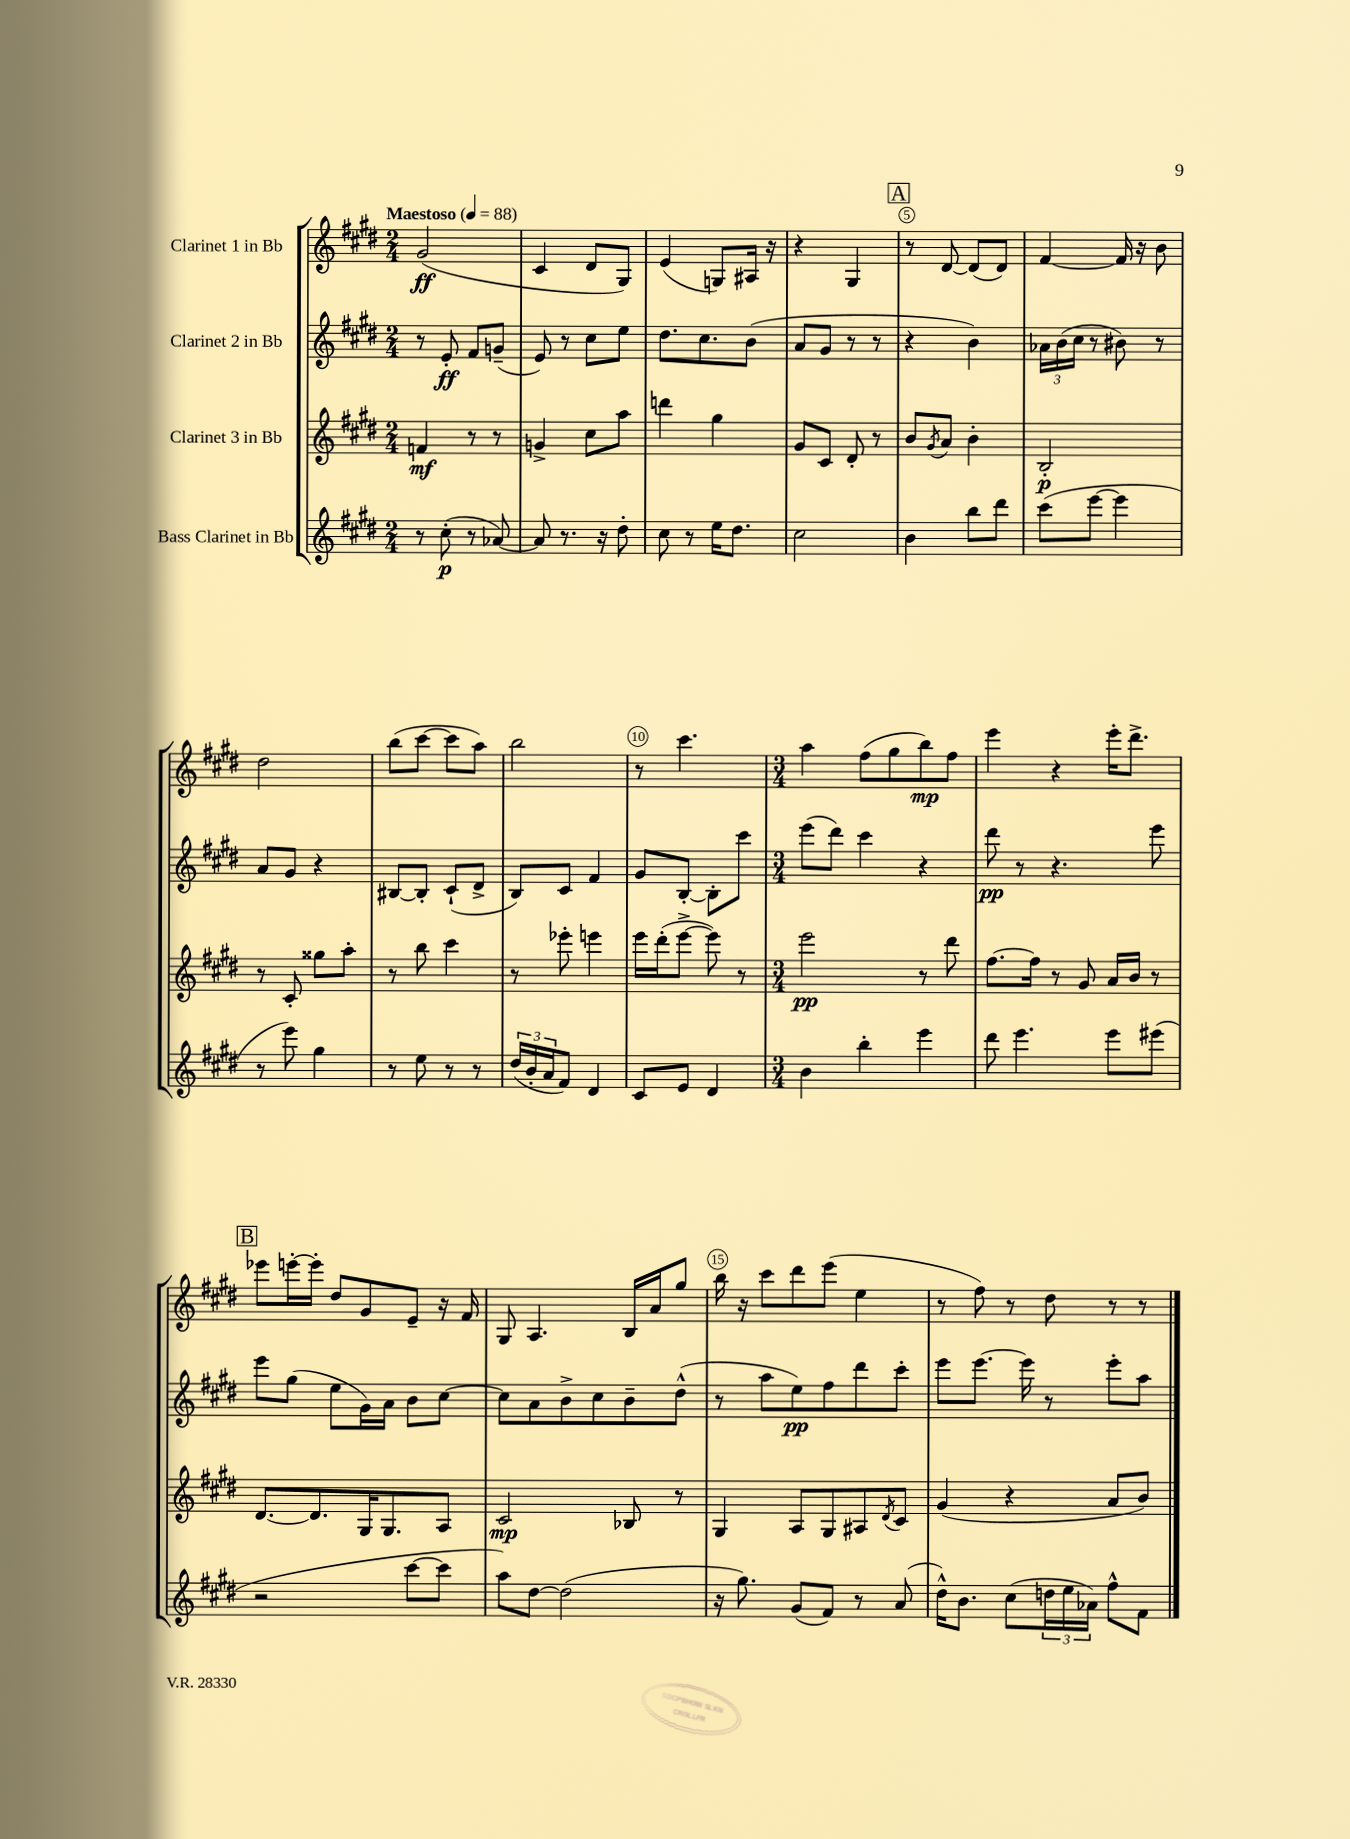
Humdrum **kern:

**kern	**dynam	**kern	**dynam	**kern	**dynam	**kern	**dynam
*part4	*part4	*part3	*part3	*part2	*part2	*part1	*part1
*staff4	*staff4	*staff3	*staff3	*staff2	*staff2	*staff1	*staff1
*I"Bass Clarinet in Bb	*	*I"Clarinet 3 in Bb	*	*I"Clarinet 2 in Bb	*	*I"Clarinet 1 in Bb	*
*clefG2	*	*clefG2	*	*clefG2	*	*clefG2	*
*k[f#c#g#d#]	*	*k[f#c#g#d#]	*	*k[f#c#g#d#]	*	*k[f#c#g#d#]	*
*M2/4	*	*M2/4	*	*M2/4	*	*M2/4	*
*MM88	*	*MM88	*	*MM88	*	*MM88	*
=1	=1	=1	=1	=1	=1	=1	=1
!	!	!	!	!	!	!LO:TX:a:B:t=Maestoso	!
8r	.	4fn/	mf	8r	.	(2g#/	ff
(8cc#'\	p	.	.	8e'/	ff	.	.
8r	.	8r	.	8f#/L	.	.	.
[8a-X/)	.	8r	.	(8gn~/J	.	.	.
=2	=2	=2	=2	=2	=2	=2	=2
8a-/]	.	4gn^/	.	8e/)	.	4c#/	.
8.r	.	.	.	8r	.	.	.
.	.	8cc#\L	.	8cc#\L	.	8d#/L	.
16r	.	.	.	.	.	.	.
8dd#'\	.	8aa\J	.	8ee\J	.	8G#/J)	.
=3	=3	=3	=3	=3	=3	=3	=3
8cc#\	.	4dddn\	.	8.dd#\L	.	(4e/	.
8r	.	.	.	.	.	.	.
.	.	.	.	8.cc#\	.	.	.
16ee\KL	.	4gg#\	.	.	.	8Gn/L)	.
8.dd#\J	.	.	.	.	.	.	.
.	.	.	.	(8b\J	.	16A#X/Jk	.
.	.	.	.	.	.	16r	.
=4	=4	=4	=4	=4	=4	=4	=4
2cc#\	.	8g#/L	.	8a/L	.	4r	.
.	.	8c#/J	.	8g#/J	.	.	.
.	.	8d#'/	.	8r	.	4G#/	.
.	.	8r	.	8r	.	.	.
!!LO:REH:place=s1:t=A
=5	=5	=5	=5	=5	=5	=5	=5
4b\	.	8b/L	.	4r	.	8r	.
.	.	8qg#/	.	.	.	.	.
.	.	8a/J	.	.	.	[8d#/	.
8bb\L	.	4b'\	.	4b\)	.	(8d#/L]	.
8ddd#\J	.	.	.	.	.	8d#/J)	.
=6	=6	=6	=6	=6	=6	=6	=6
(8ccc#\L	.	2B'/	p	24a-X\LL	.	[4f#/	.
.	.	.	.	(24b\	.	.	.
.	.	.	.	24cc#\JJ	.	.	.
[8eee\J	.	.	.	8r	.	.	.
4eee\]	.	.	.	8b#X\)	.	16f#/]	.
.	.	.	.	.	.	16r	.
.	.	.	.	8r	.	8b\	.
!!LO:LB:g=z
=7	=7	=7	=7	=7	=7	=7	=7
8r	.	8r	.	8a/L	.	2dd#\	.
8eee\)	.	8c#'/	.	8g#/J	.	.	.
4gg#\	.	8gg##X\L	.	4r	.	.	.
.	.	8aa'\J	.	.	.	.	.
=8	=8	=8	=8	=8	=8	=8	=8
8r	.	8r	.	[8B#X/L	.	(8bb\L	.
8ee\	.	8bb\	.	8B#'/J]	.	[8ccc#\J	.
8r	.	4ccc#\	.	(8c#`/L	.	8ccc#\L]	.
8r	.	.	.	8d#^/J	.	8aa\J)	.
=9	=9	=9	=9	=9	=9	=9	=9
(24dd#/LL	.	8r	.	8B/L)	.	2bb\	.
24b'/	.	.	.	.	.	.	.
24a/J	.	.	.	.	.	.	.
8f#/J)	.	8eee-X'\	.	8c#/J	.	.	.
4d#/	.	4eeen\	.	4f#/	.	.	.
=10	=10	=10	=10	=10	=10	=10	=10
8c#/L	.	16eee\LL	.	8g#/L	.	8r	.
.	.	(16ddd#'\J	.	.	.	.	.
8e/J	.	[8eee^\J	.	[8B'/J	.	4.ccc#\	.
4d#/	.	8eee\])	.	8B'\L]	.	.	.
.	.	8r	.	8ccc#\J	.	.	.
=11	=11	=11	=11	=11	=11	=11	=11
*M3/4	*	*M3/4	*	*M3/4	*	*M3/4	*
4b\	.	2eee\	pp	(8eee\L	.	4aa\	.
.	.	.	.	8ddd#\J)	.	.	.
4bb'\	.	.	.	4ccc#\	.	(8ff#\L	.
.	.	.	.	.	.	8gg#\	.
4eee\	.	8r	.	4r	.	8bb\)	mp
.	.	8ddd#\	.	.	.	8ff#\J	.
=12	=12	=12	=12	=12	=12	=12	=12
8ddd#\	.	[8.ff#\L	.	8ddd#\	pp	4eee\	.
4.eee\	.	.	.	8r	.	.	.
.	.	16ff#\Jk]	.	.	.	.	.
.	.	8r	.	4.r	.	4r	.
.	.	8g#/	.	.	.	.	.
8eee\L	.	16a/LL	.	.	.	16eee'\KL	.
.	.	16b/JJ	.	.	.	8.ddd#^\J	.
(8eee#X\J	.	8r	.	8eee\	.	.	.
!!LO:LB:g=z
!!LO:REH:place=s1:t=B
=13	=13	=13	=13	=13	=13	=13	=13
2r	.	[8.d#/L	.	8eee\L	.	8eee-X\L	.
.	.	.	.	(8gg#\J	.	[16eeen'\L	.
.	.	8.d#/]	.	.	.	16eee'\JJ]	.
.	.	.	.	8ee\L	.	8dd#/L	.
.	.	16G#/K	.	16g#\L)	.	8g#/	.
.	.	8.G#/	.	16a\JJ	.	.	.
[8ccc#\L	.	.	.	8b\L	.	8e~/J	.
8ccc#\J]	.	8A/J	.	[8cc#\J	.	16r	.
.	.	.	.	.	.	16f#/	.
=14	=14	=14	=14	=14	=14	=14	=14
8aa\L)	.	2c#/	mp	8cc#\L]	.	8G#/	.
[8dd#\J	.	.	.	8a\	.	4.A/	.
(2dd#\]	.	.	.	8b^\	.	.	.
.	.	.	.	8cc#\	.	.	.
.	.	8B-X/	.	8b~\	.	16B/LL	.
.	.	.	.	.	.	16a/J	.
.	.	8r	.	(8dd#^^\J	.	8gg#/J	.
=15	=15	=15	=15	=15	=15	=15	=15
16r	.	4G#/	.	8r	.	16bb\	.
8.gg#\)	.	.	.	.	.	16r	.
.	.	.	.	8aa\L	.	8ccc#\L	.
(8g#/L	.	8A/L	.	8ee\)	pp	8ddd#\	.
8f#/J)	.	8G#/	.	8ff#\	.	(8eee\J	.
8r	.	8A#X/	.	8ddd#\	.	4ee\	.
.	.	8qd#/	.	.	.	.	.
(8a/	.	8c#/J	.	8ccc#'\J	.	.	.
=16	=16	=16	=16	=16	=16	=16	=16
16dd#^^\KL)	.	(4g#/	.	8eee\L	.	8r	.
8.b\J	.	.	.	.	.	.	.
.	.	.	.	[8.eee\J	.	8ff#\)	.
(8cc#\L	.	4r	.	.	.	8r	.
.	.	.	.	16eee\]	.	.	.
24ddn\L	.	.	.	8r	.	8dd#\	.
24ee\	.	.	.	.	.	.	.
24a-X\JJ)	.	.	.	.	.	.	.
8ff#^^\L	.	8a/L	.	8eee'\L	.	8r	.
8f#\J	.	8b/J)	.	8aa\J	.	8r	.
==	==	==	==	==	==	==	==
*-	*-	*-	*-	*-	*-	*-	*-
